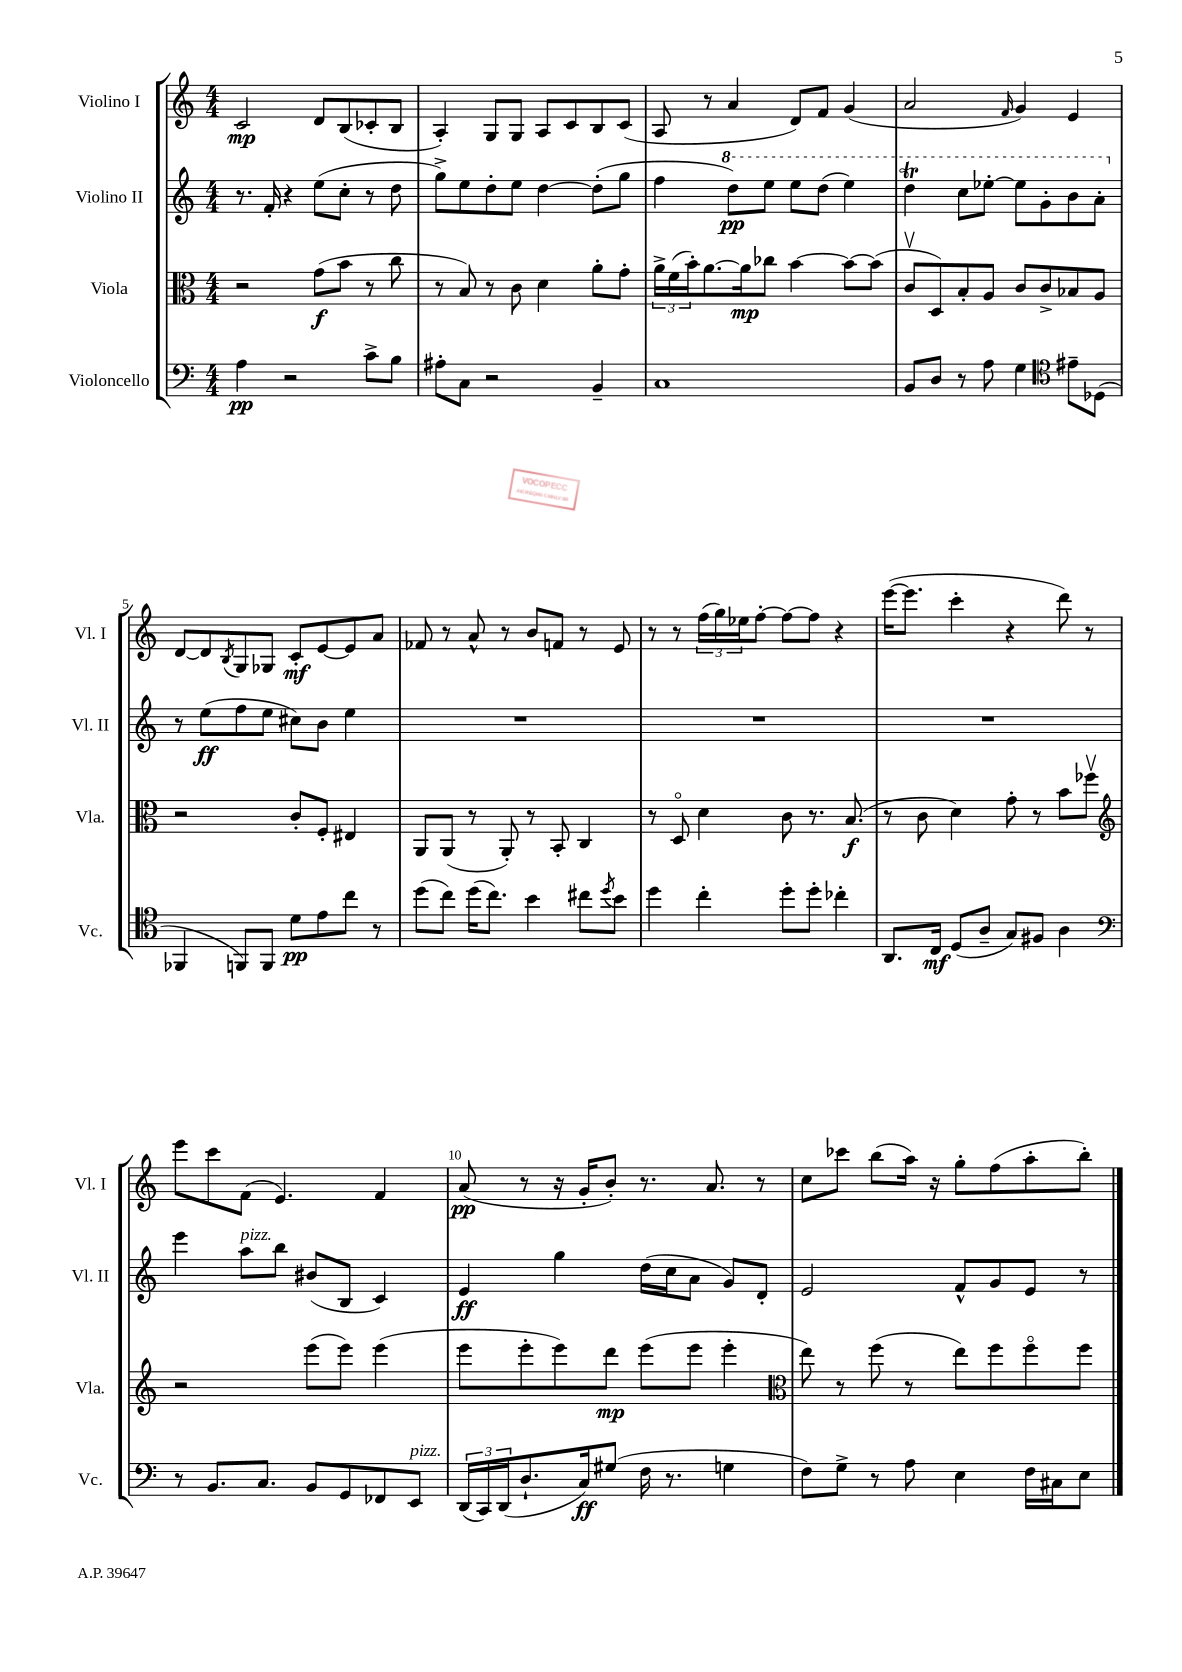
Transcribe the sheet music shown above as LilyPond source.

<<
\new StaffGroup <<
\new Staff = "s0" \with { instrumentName = "Violino I" shortInstrumentName = "Vl. I" } {
    \clef treble \key c \major \numericTimeSignature \time 4/4
    c'2\mp d'8 b8( ces'8-. b8 |
    a4-.) g8 g8 a8 c'8 b8 c'8( |
    a8 r8 a'4 d'8) f'8 g'4( |
    a'2 \grace { f'16 } g'4) e'4 |
    d'8~ d'8 \acciaccatura { b8 } g8 ges8 c'8-.\mf e'8~ e'8 a'8 |
    fes'8 r8 a'8-^ r8 b'8 f'8 r8 e'8 |
    r8 r8 \tuplet 3/2 { f''16( g''16) ees''16 } f''8~-. f''8~ f''8 r4 |
    e'''16~( e'''8. c'''4-. r4 d'''8) r8 |
    e'''8 c'''8 f'8( e'4.) f'4 |
    a'8\pp( r8 r16 g'16-. b'8-.) r8. a'8. r8 |
    c''8 ces'''8 b''8( a''16) r16 g''8-. f''8( a''8-. b''8-.) \bar "|." |
}
\new Staff = "s1" \with { instrumentName = "Violino II" shortInstrumentName = "Vl. II" } {
    \clef treble \key c \major \numericTimeSignature \time 4/4
    r8. f'16-. r4 e''8( c''8-. r8 d''8 |
    g''8->) e''8 d''8-. e''8 d''4~ d''8-.( g''8 |
    f''4 \ottava #1 d'''8\pp) e'''8 e'''8 d'''8( e'''4) |
    d'''4\trill c'''8 ees'''8~-. ees'''8 g''8-. b''8 a''8-. \ottava #0 |
    r8 e''8\ff( f''8 e''8 cis''8) b'8 e''4 |
    R1 |
    R1 |
    R1 |
    e'''4 a''8^\markup { \italic "pizz." } b''8 bis'8( b8 c'4) |
    e'4\ff g''4 d''16( c''16 a'8 g'8) d'8-. |
    e'2 f'8-^ g'8 e'8 r8 \bar "|." |
}
\new Staff = "s2" \with { instrumentName = "Viola" shortInstrumentName = "Vla." } {
    \clef alto \key c \major \numericTimeSignature \time 4/4
    r2 g'8\f( b'8 r8 c''8 |
    r8 b8) r8 c'8 d'4 a'8-. g'8-. |
    \tuplet 3/2 { a'16-> f'16( b'16-.) } a'8.~ a'16\mp ces''8 b'4~ b'8~ b'8( |
    c'8\upbow d8) b8-. a8 c'8 c'8-> bes8 a8 |
    r2 c'8-. f8-. eis4 |
    a,8 a,8( r8 a,8-.) r8 b,8-. c4 |
    r8 d8\flageolet d'4 c'8 r8. b8.\f( |
    r8 c'8 d'4) g'8-. r8 b'8 fes''8\upbow |
    \clef treble r2 e'''8( e'''8) e'''4( |
    e'''8 e'''8-. e'''8) d'''8\mp e'''8( e'''8 e'''4-. |
    \clef alto e''8) r8 f''8( r8 e''8) f''8 f''8\flageolet f''8 \bar "|." |
}
\new Staff = "s3" \with { instrumentName = "Violoncello" shortInstrumentName = "Vc." } {
    \clef bass \key c \major \numericTimeSignature \time 4/4
    a4\pp r2 c'8-> b8 |
    ais8-. c8 r2 b,4-- |
    c1 |
    b,8 d8 r8 a8 g4 \clef tenor eis'8-- des8( |
    fes,4 f,8) f,8 d'8\pp e'8 c''8 r8 |
    d''8( c''8) d''16( c''8.) b'4 cis''8 \acciaccatura { d''8 } b'8 |
    d''4 c''4-. d''8-. d''8-. ces''4-. |
    a,8. c16\mf d8( a8-- g8) fis8 a4 |
    \clef bass r8 b,8. c8. b,8 g,8 fes,8 e,8^\markup { \italic "pizz." } |
    \tuplet 3/2 { d,16( c,16) d,16( } d8.-! c16\ff) gis8( f16 r8. g4 |
    f8) g8-> r8 a8 e4 f16 cis16 e8 \bar "|." |
}
>>
>>
\layout { \context { \Score \override BarNumber.break-visibility = ##(#f #t #t) barNumberVisibility = #(every-nth-bar-number-visible 5) } }
